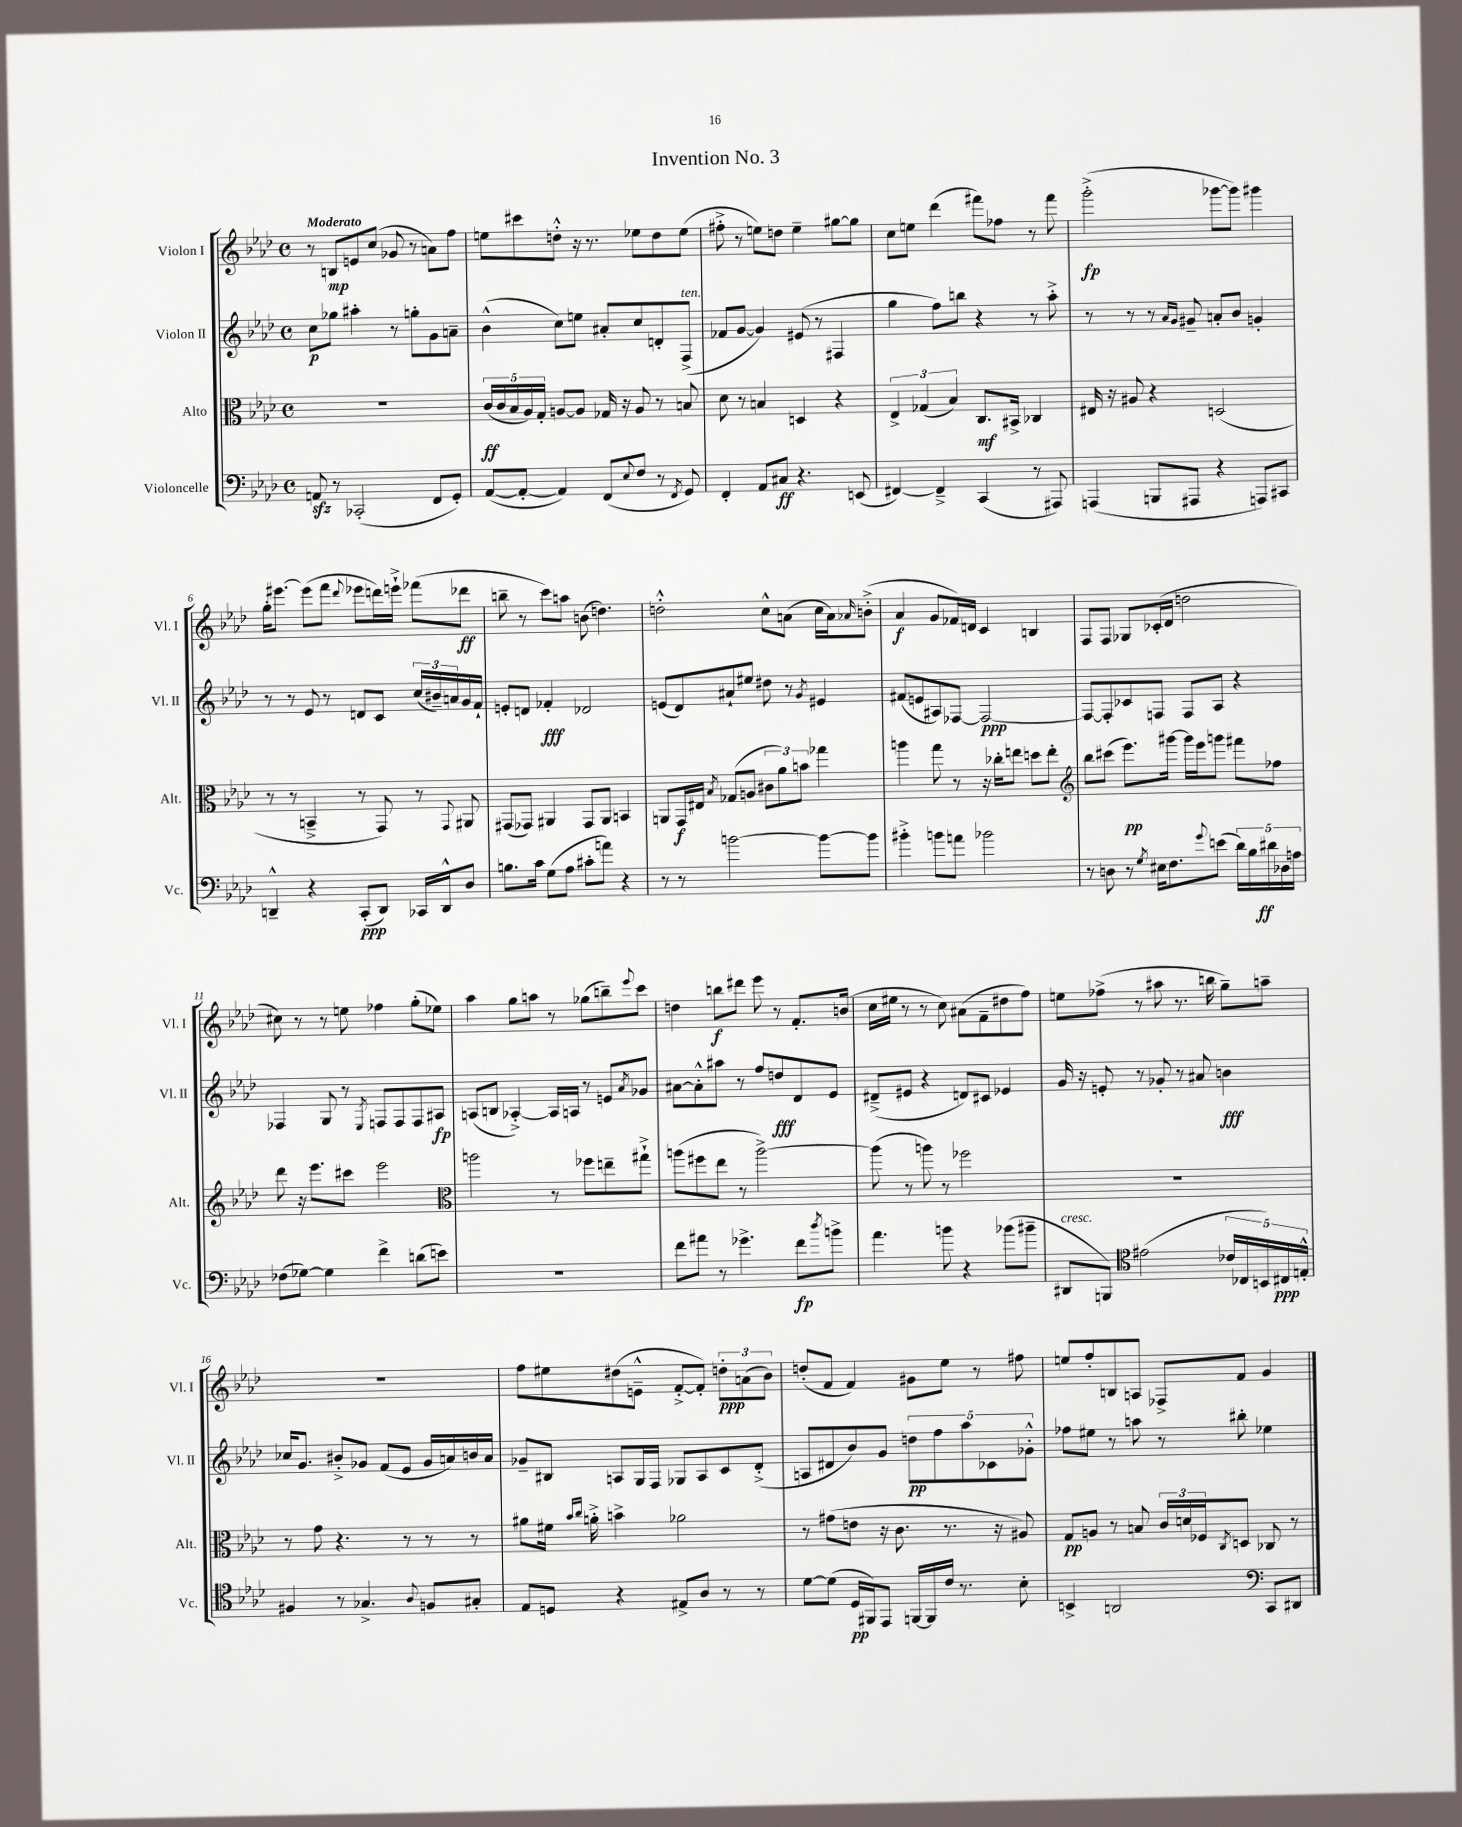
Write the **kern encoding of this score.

**kern	**dynam	**kern	**dynam	**kern	**dynam	**kern	**dynam
*part4	*part4	*part3	*part3	*part2	*part2	*part1	*part1
*staff4	*staff4	*staff3	*staff3	*staff2	*staff2	*staff1	*staff1
*I"Violoncelle	*	*I"Alto	*	*I"Violon II	*	*I"Violon I	*
*I'Vc.	*	*I'Alt.	*	*I'Vl. II	*	*I'Vl. I	*
*clefF4	*	*clefC3	*	*clefG2	*	*clefG2	*
*k[b-e-a-d-]	*	*k[b-e-a-d-]	*	*k[b-e-a-d-]	*	*k[b-e-a-d-]	*
*M4/4	*	*M4/4	*	*M4/4	*	*M4/4	*
*met(c)	*	*met(c)	*	*met(c)	*	*met(c)	*
=1	=1	=1	=1	=1	=1	=1	=1
!	!	!	!	!	!	!LO:TX:a:B:t=Moderato	!
8AAnzz/	.	1r	.	8cc\L	p	8r	.
8r	.	.	.	8gg-X\J	.	8Bn/L	mp
(2CC-X'/	.	.	.	4aa#X'\	.	8en/	.
.	.	.	.	.	.	(8cc/J	.
.	.	.	.	8r	.	8g-X/	.
.	.	.	.	8ggn'\L	.	8r	.
8FF/L	.	.	.	8g\	.	8an\L)	.
8GG'/J)	.	.	.	8an~\J	.	8ff\J	.
=2	=2	=2	=2	=2	=2	=2	=2
([8AA-/L	.	(20c/LL	ff	(4b-^^\	.	8een\L	.
.	.	20c/	.	.	.	.	.
.	.	20B-/	.	.	.	.	.
8AA-'/J_	.	.	.	.	.	8ccc#X\	.
.	.	20A-/)	.	.	.	.	.
.	.	20G'/JJ	.	.	.	.	.
4AA-/])	.	[8An/L	.	8cc\L)	.	8ddn'^^\J	.
.	.	8A/J]	.	8een\J	.	16r	.
.	.	.	.	.	.	8.r	.
(8FF/L	.	16G-X/	.	8a#X'/L	.	.	.
.	.	16r	.	.	.	.	.
8qqE-/	.	.	.	.	.	.	.
8F/J	.	8A/	.	8cc/	.	8ee-X\L	.
8r	.	8r	.	8dn'/	.	8dd\	.
8qFF/	.	.	.	.	.	.	.
!	!	!	!	!LO:TX:a:i:t=ten.	!	!	!
8GG/)	.	8Bn/	.	(8F^/J	.	(8ee-\J	.
=3	=3	=3	=3	=3	=3	=3	=3
4FF'/	.	8d-\	.	8f-X/L	.	8ff#X'^\	.
.	.	8r	.	[8g/J	.	8r	.
8AA-/L	.	4Bn/	.	4g/])	.	8een\L)	.
8C#X/J	ff	.	.	.	.	8ddn\J	.
4.r	.	4Dn/	.	(8e#X/	.	4ee~\	.
.	.	.	.	8r	.	.	.
.	.	4r	.	4F#X/	.	[8gg#X\L	.
(8EEn/	.	.	.	.	.	8gg#\J]	.
=4	=4	=4	=4	=4	=4	=4	=4
[4FF#X/)	.	6E-^/	.	4gg\	.	8cc\L	.
.	.	.	.	.	.	8een\J	.
.	.	(6G-X/	.	.	.	.	.
4FF#~^/]	.	.	.	8ff\L)	.	(4ddd-\	.
.	.	6B-/)	.	.	.	.	.
.	.	.	.	8bbn\J	.	.	.
(4CC/	.	8.C/L	mf	4r	.	8fff#X\L)	.
.	.	.	.	.	.	8ff-X\J	.
.	.	16BB#X^/Jk	.	.	.	.	.
8r	.	4C-X/	.	8r	.	8r	.
8AAA#X/)	.	.	.	8aa-'^\	.	8fff#\	.
=5	=5	=5	=5	=5	=5	=5	=5
(4AAAn/	.	16E#X/	.	8r	.	(2ggg'^\	fp
.	.	16r	.	.	.	.	.
.	.	8A#X/	.	8r	.	.	.
8BBBn/L	.	4r	.	8r	.	.	.
.	.	.	.	16qqa-/LL	.	.	.
.	.	.	.	16qqg/JJ	.	.	.
8AAA#X/J	.	.	.	8g#X~/	.	.	.
4r	.	(2Dn/	.	8an'/L	.	[8ggg-X\L	.
.	.	.	.	8b-/J	.	8ggg-\J])	.
8AAAn/L)	.	.	.	4gn'/	.	4ggg#X\	.
8CC#X/J	.	.	.	.	.	.	.
!!LO:LB:g=z
=6	=6	=6	=6	=6	=6	=6	=6
4DDn~^^/	.	8r	.	8r	.	16gg'\KL	.
.	.	.	.	.	.	[8.eee#X\J	.
.	.	8r	.	8r	.	.	.
4r	.	4BBn~^/	.	8e-/	.	(8eee#\L]	.
.	.	.	.	8r	.	8fff\J	.
.	.	.	.	.	.	8qqddd-/	.
(8CC'/L	ppp	8r	.	8dn/L	.	8eee-X\L	.
8DD/J)	.	8GG/)	.	8c/J	.	16dddn\L)	.
.	.	.	.	.	.	16eeen`^\JJ	.
16CC-X/LL	.	8r	.	(24cc/LL	.	(8fff-X\L	.
.	.	.	.	24b#X~/)	.	.	.
16DD^^/J	.	.	.	.	.	.	.
.	.	.	.	24an/	.	.	.
.	.	8qqGG/	.	.	.	.	.
8D-/J	.	8AA#X/	.	16g/	.	8ddd-X\J	ff
.	.	.	.	16f`/JJ	.	.	.
=7	=7	=7	=7	=7	=7	=7	=7
8.Bn\L	.	(8GG#X/L	.	8en'/L	.	8bbn~\	.
.	.	8GG-X/J)	.	8dn/J	.	8r	.
16c\Jk	.	.	.	.	.	.	.
(8G\L	.	4AA#X/	.	4f-X'/	fff	8ccc\L)	.
8A-\J	.	.	.	.	.	8aan\J	.
8c#X'\L	.	8GG-/L	.	2d-X/	.	(8bn\	.
8an\J)	.	8AA#/J	.	.	.	4.ddn\)	.
4r	.	4BBn/	.	.	.	.	.
=8	=8	=8	=8	=8	=8	=8	=8
8r	.	8AAn/L	.	(8en/L	.	2ddn'^^\	.
8r	.	16GG/L	f	8d-/)	.	.	.
.	.	16E#X/JJ	.	.	.	.	.
.	.	8qB-/	.	.	.	.	.
[2bn\	.	(8G-X/L	.	8a#X`/	.	.	.
.	.	8An/J	.	8ee#X/J	.	.	.
.	.	12c#X\L	.	8dd#X\	.	8cc^^\L	.
.	.	12a-\)	.	.	.	.	.
.	.	.	.	8r	.	(8an\J	.
.	.	12bn\J	.	.	.	.	.
.	.	.	.	8qg/	.	.	.
8b\L_	.	4gg-X\	.	4e#X/	.	16cc\LL	.
.	.	.	.	.	.	16a\J)	.
.	.	.	.	.	.	16qqa-X/	.
8b\J]	.	.	.	.	.	(8bn'^\J	.
=9	=9	=9	=9	=9	=9	=9	=9
4b#X'^\	.	4aan\	.	(8f#X/L	.	4a-/	f
.	.	.	.	8en/	.	.	.
8bn\L	.	8gg\	.	8A#X/)	.	8g/L	.
8an\J	.	8r	.	[8F-X/J	.	16f-X/L)	.
.	.	.	.	.	.	16dn/JJ	.
2b-X\	.	16r	.	2F-/_	ppp	4c/	.
.	.	16cc-X'\KL	.	.	.	.	.
.	.	8een\J	.	.	.	.	.
.	.	8ddn\L	.	.	.	4Bn/	.
.	.	8ee'\J	.	.	.	.	.
=10	=10	=10	=10	=10	=10	=10	=10
*	*	*clefG2	*	*	*	*	*
8r	.	8bb-\L	.	8F-/L_	.	8F/L	.
8Dn\	.	(8ccc#X\J	.	8F-'/]	.	8F/J	.
8r	.	8.eee-\L)	pp	8c-X/	.	8G-X/L	.
8qG/	.	.	.	.	.	.	.
16E#X\KL	.	.	.	8Fn/J	.	(16c-X'/L	.
8.F\	.	[16ggg#X\Jk	.	.	.	16d-/JJ	.
.	.	16ggg#\LL]	.	8F/L	.	2ddn\	.
.	.	16eee-\J	.	.	.	.	.
8qqg/	.	.	.	.	.	.	.
(8en\J	.	8gggn\J	.	8A-/J	.	.	.
20d-\LL)	.	8fff#X\L	.	4r	.	.	.
20B-\	.	.	.	.	.	.	.
20d#X\	ff	.	.	.	.	.	.
.	.	8ff-X\J	.	.	.	.	.
20D-X\	.	.	.	.	.	.	.
20An\JJ	.	.	.	.	.	.	.
!!LO:LB:g=z
=11	=11	=11	=11	=11	=11	=11	=11
(8F-X\L	.	8ddd-\	.	4F-X/	.	8cc#X\)	.
[8G-X\J)	.	16r	.	.	.	8r	.
.	.	8.eee-\L	.	.	.	.	.
4G-\]	.	.	.	8G/	.	8r	.
.	.	8ccc#X\J	.	8r	.	8een\	.
.	.	.	.	8qE-/	.	.	.
4f^\	.	2eee-\	.	8Fn/L	.	4ff-X\	.
.	.	.	.	8F/	.	.	.
(8dn\L	.	.	.	8F/	.	(8gg'\L	.
8en\J)	.	.	.	8A#X/J	fp	8ee-X\J)	.
=12	=12	=12	=12	=12	=12	=12	=12
*	*	*clefC3	*	*	*	*	*
1r	.	2aan\	.	(8An/L	.	4aa-\	.
.	.	.	.	8Bn/J	.	.	.
.	.	.	.	[4A-X'^/)	.	8gg\L	.
.	.	.	.	.	.	8aan\J	.
.	.	8r	.	16A-/LL]	.	8r	.
.	.	.	.	16An/JJ	.	.	.
.	.	8ff-X\L	.	8r	.	(8gg-X\L	.
.	.	8een~\	.	8en/L	.	8bbn~\)	.
.	.	.	.	8qa-/	.	8qqeee-/	.
.	.	8gg#X`^\J	.	8g-X/J	.	8ccc\J	.
=13	=13	=13	=13	=13	=13	=13	=13
8f\L	.	(8aan\L	.	[8a#X\L	.	4ddn\	.
8a#X\J	.	8ff#X\	.	8a#'^^\]	.	.	.
8r	.	8ee-\J	.	8aa#X\J	.	8bbn\L	f
4.g-X^\	.	8r	.	8r	.	8ddd#X\J	.
.	.	[2aa^\)	.	8ff/L	.	8eee-\	.
.	.	.	.	8ddn/	fff	8r	.
8f\L	fp	.	.	8d-/	.	8.f'/L	.
8qdd-/	.	.	.	.	.	.	.
8bn^\J	.	.	.	8e-/J	.	.	.
.	.	.	.	.	.	(16bn/Jk	.
=14	=14	=14	=14	=14	=14	=14	=14
4.a-\	.	(8aa\]	.	(8d#X~^/L	.	16cc\LL	.
.	.	.	.	.	.	16ee#X\JJ	.
.	.	8r	.	8e#X/J	.	8r	.
.	.	8aan\)	.	4r	.	8r	.
8bn\	.	8r	.	.	.	8cc\)	.
4r	.	2ff-X\	.	8dn/L)	.	(8a#X\L	.
.	.	.	.	8c#X/J	.	8f~\	.
(8b-X\L	.	.	.	4e-X/	.	8dd#X\	.
8b#X~\J	.	.	.	.	.	8ff\J)	.
=15	=15	=15	=15	=15	=15	=15	=15
!LO:TX:a:i:t=cresc.	!	!	!	!	!	!	!
8DD#X/L	.	1r	.	16g/	.	8een\L	.
.	.	.	.	16r	.	.	.
8BBBn/J)	.	.	.	8en'/	.	(8ff-X^\J	.
*clefC4	*	*	*	*	*	*	*
(2e#X\	.	.	.	8r	.	8r	.
.	.	.	.	8g-X'/	.	8aa#X\	.
.	.	.	.	8r	.	8.r	.
.	.	.	.	8a#X/	.	.	.
.	.	.	.	.	.	16bbn\	.
20c-X/LL	.	.	.	4bn\	fff	8gg~\L)	.
20C-X/	.	.	.	.	.	.	.
20BBn/)	.	.	.	.	.	.	.
.	.	.	.	.	.	8aan~\J	.
20C#X/	ppp	.	.	.	.	.	.
20En'^^/JJ	.	.	.	.	.	.	.
!!LO:LB:g=z
=16	=16	=16	=16	=16	=16	=16	=16
4F#X/	.	8r	.	16cc-X/KL	.	1r	.
.	.	.	.	8.g/J	.	.	.
.	.	8g\	.	.	.	.	.
8r	.	4.r	.	8b#X'^/L	.	.	.
4.G-X^/	.	.	.	8g-X/J	.	.	.
.	.	.	.	(8f/L	.	.	.
.	.	8r	.	8e-/J	.	.	.
8qqA-/	.	.	.	.	.	.	.
8Fn/L	.	8r	.	16g-/LL	.	.	.
.	.	.	.	16an/)	.	.	.
8G#X'/J	.	8r	.	16bn/	.	.	.
.	.	.	.	16a/JJ	.	.	.
=17	=17	=17	=17	=17	=17	=17	=17
8E-/L	.	8a#X\L	.	8g-X~/L	.	8ff\L	.
8Dn/J	.	16f#X\Jk	.	8B#X/J	.	8ee#X\	.
.	.	16qqb-/LL	.	.	.	.	.
.	.	16qqcc/JJ	.	.	.	.	.
.	.	16an'^\	.	.	.	.	.
4r	.	4bn^\	.	8An/L	.	(8dd#X\	.
.	.	.	.	16G/L	.	8en~^^\J	.
.	.	.	.	16F/JJ	.	.	.
8E#X^/L	.	2a-X\	.	8G-X/L	.	[8f'^/L	.
8A-/J	.	.	.	8A/	.	8f'/J])	.
8r	.	.	.	8c/	.	12ddn'\L	ppp
.	.	.	.	.	.	(12an\	.
8r	.	.	.	(8d-'^/J	.	.	.
.	.	.	.	.	.	12b-\J)	.
=18	=18	=18	=18	=18	=18	=18	=18
[8d-\L	.	8r	.	8An/L	.	(8ddn'/L	.
(8d-\J]	.	(8g#X\L	.	8d#X/	.	8f/J	.
16D-/LL	pp	8en\J	.	8b-/)	.	4f/)	.
16FF#X/J)	.	.	.	.	.	.	.
8EE-/J	.	16r	.	8g/J	.	.	.
.	.	8.c\	.	.	.	.	.
[16FFn/LL	.	.	.	10ddn\L	pp	8g#X\L	.
16FF/]	.	.	.	.	.	.	.
.	.	.	.	10ff\	.	.	.
16c/JJ	.	8.r	.	.	.	8ee-\J	.
8.r	.	.	.	.	.	.	.
.	.	.	.	10aa-\	.	.	.
.	.	.	.	.	.	8r	.
.	.	.	.	10c-X\	.	.	.
.	.	16r	.	.	.	.	.
8B-'\	.	8A#X/)	.	.	.	8ff#X\	.
.	.	.	.	10g-X'^^\J	.	.	.
=19	=19	=19	=19	=19	=19	=19	=19
4BBn^/	.	8G/L	pp	8ff-X\L	.	8een/L	.
.	.	8An/J	.	8ee#X\J	.	8ff'/	.
2AAn/	.	8r	.	8r	.	8Bn/	.
.	.	8Bn/	.	8aan\	.	8An/J	.
.	.	24c/LL	.	8r	.	8F-X^/L	.
.	.	24dn/	.	.	.	.	.
.	.	24F-X/J	.	.	.	.	.
.	.	8qC/	.	.	.	.	.
.	.	8Dn/J	.	8bb#X'\	.	8f/J	.
*clefF4	*	*	*	*	*	*	*
8CC/L	.	8C-X/	.	4ee-X\	.	4g/	.
8DD#X/J	.	8r	.	.	.	.	.
==	==	==	==	==	==	==	==
*-	*-	*-	*-	*-	*-	*-	*-
